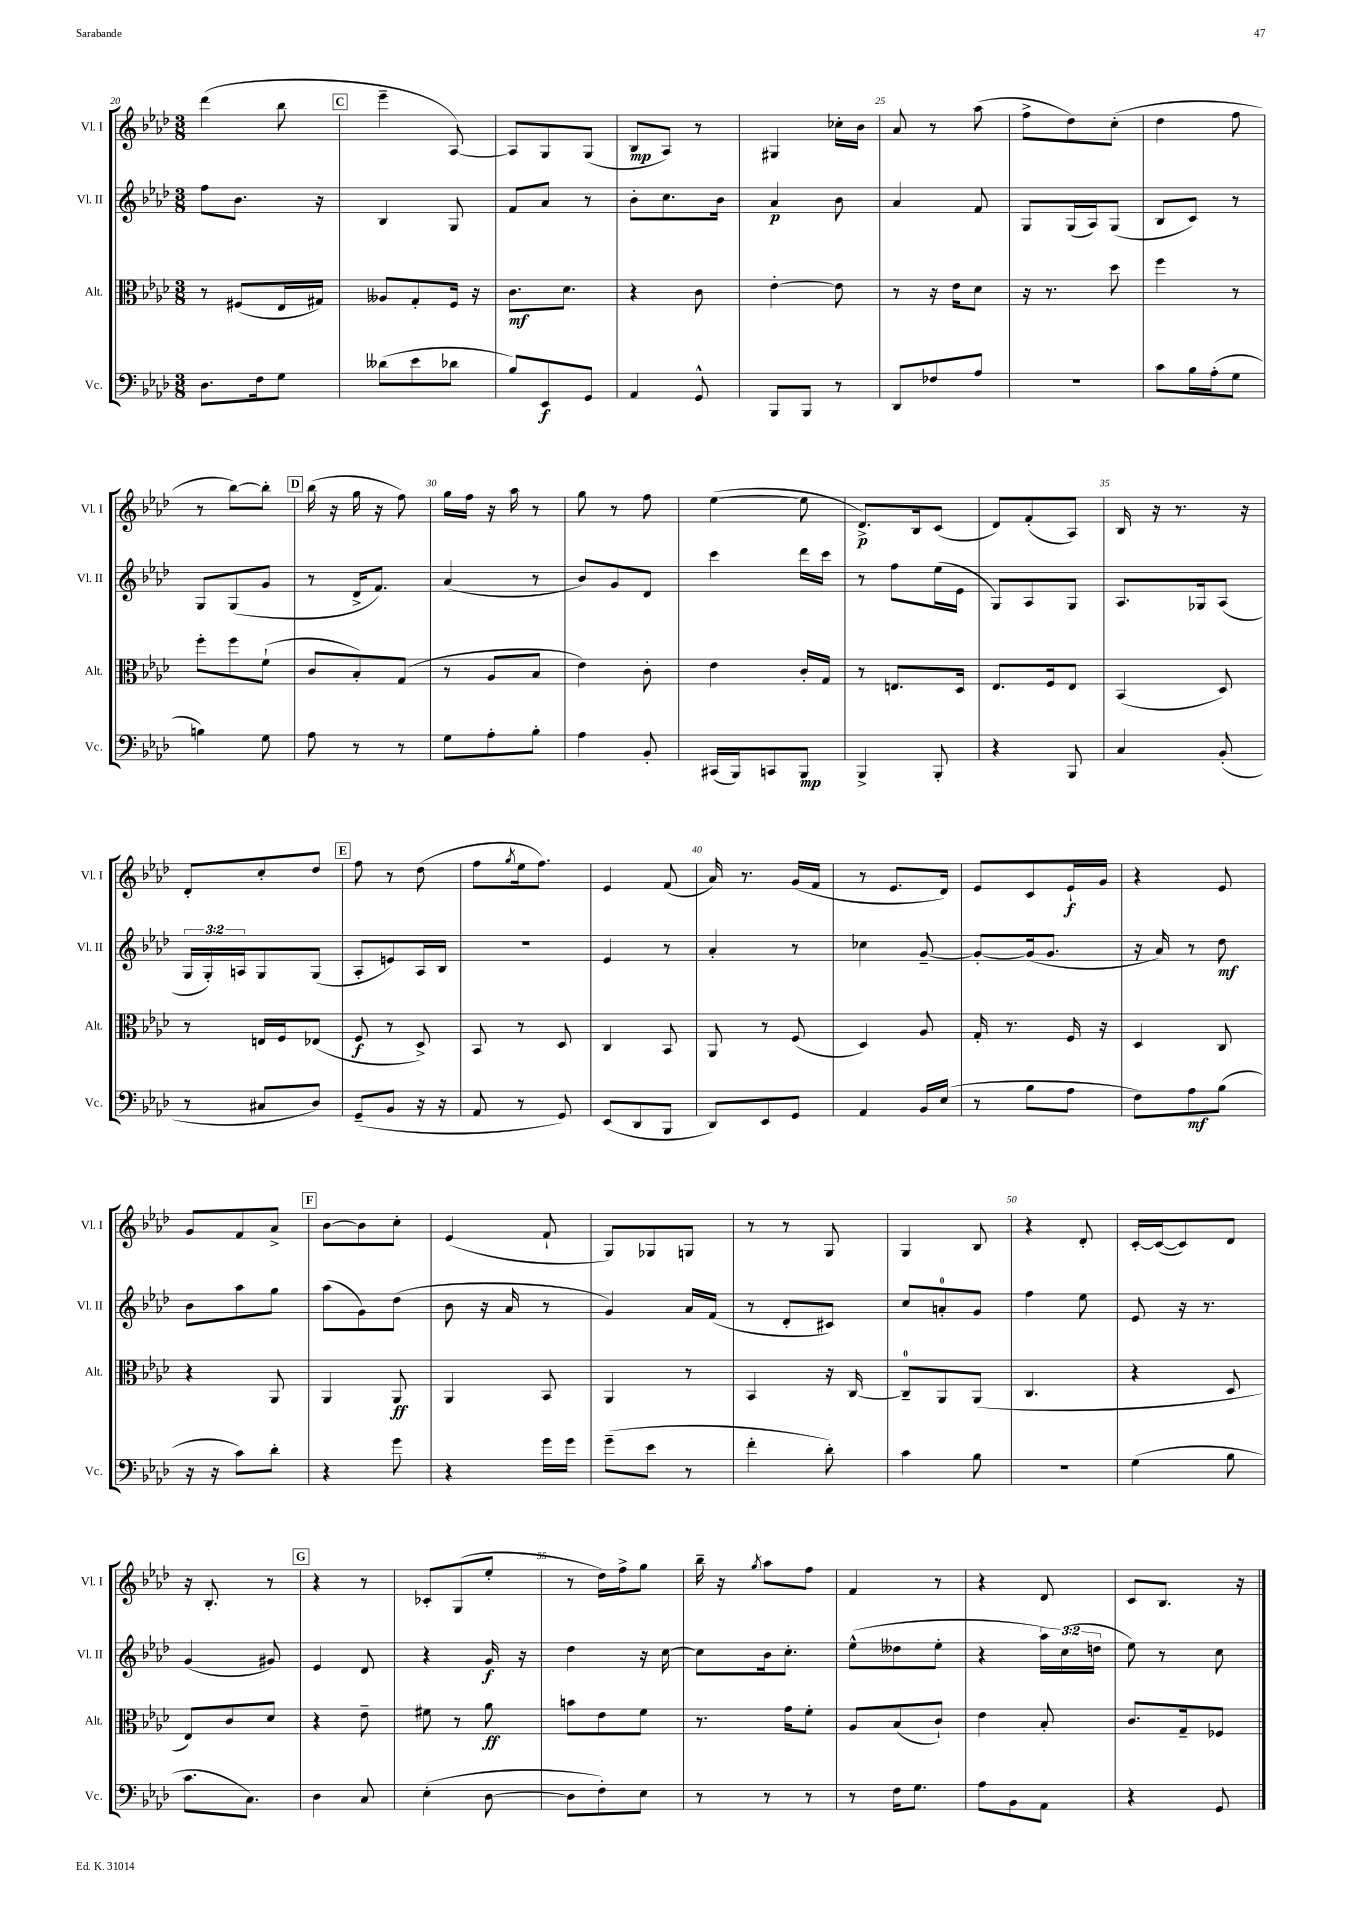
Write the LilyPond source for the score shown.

<<
\new StaffGroup <<
\new Staff = "s0" \with { instrumentName = "Vl. I" shortInstrumentName = "Vl. I" } {
    \clef treble \key aes \major \numericTimeSignature \time 3/8
    des'''4( bes''8 |
    \mark \markup { \box "C" } ees'''4-- aes8~) |
    aes8 g8 g8( |
    bes8\mp aes8) r8 |
    gis4 ces''16-. bes'16 |
    aes'8 r8 aes''8( |
    f''8-> des''8) c''8-.( |
    des''4 f''8 |
    r8 bes''8~) bes''8-. |
    \mark \markup { \box "D" } bes''16( r16 g''16 r16 f''8) |
    g''16 f''16 r16 aes''16 r8 |
    g''8 r8 f''8 |
    ees''4~( ees''8 |
    des'8.->\p) bes16 c'8( |
    des'8) f'8-.( aes8) |
    bes16 r16 r8. r16 |
    des'8-. c''8-. des''8 |
    \mark \markup { \box "E" } f''8 r8 des''8( |
    f''8 \acciaccatura { g''8 } ees''16 f''8.) |
    ees'4 f'8( |
    aes'16) r8. g'16( f'16 |
    r8 ees'8. des'16) |
    ees'8 c'8 ees'16-!\f g'16 |
    r4 ees'8 |
    g'8 f'8 aes'8-> |
    \mark \markup { \box "F" } bes'8~ bes'8 c''8-. |
    ees'4( f'8-! |
    g8) ges8 g8 |
    r8 r8 g8 |
    g4 bes8 |
    r4 des'8-. |
    c'16~-. c'16~( c'8) des'8 |
    r16 bes8.-. r8 |
    \mark \markup { \box "G" } r4 r8 |
    ces'8-. g8( ees''8-. |
    r8 des''16) f''16-> g''8 |
    bes''16-- r16 \acciaccatura { g''8 } aes''8 f''8 |
    f'4 r8 |
    r4 des'8 |
    c'8 bes8. r16 \bar "|." |
}
\new Staff = "s1" \with { instrumentName = "Vl. II" shortInstrumentName = "Vl. II" } {
    \clef treble \key aes \major \numericTimeSignature \time 3/8 \override Staff.TupletNumber.text = #tuplet-number::calc-fraction-text
    f''8 bes'8. r16 |
    \mark \markup { \box "C" } bes4 g8 |
    f'8 aes'8 r8 |
    bes'8-. c''8. bes'16 |
    aes'4\p bes'8 |
    aes'4 f'8 |
    g8 g16( aes16) g8( |
    bes8 c'8) r8 |
    g8 g8( g'8 |
    \mark \markup { \box "D" } r8 des'16-> f'8.) |
    aes'4( r8 |
    bes'8) g'8 des'8 |
    c'''4 des'''16 c'''16 |
    r8 f''8 ees''16( ees'16 |
    g8) aes8 g8 |
    aes8. ges16 aes8( |
    \tuplet 3/2 { g16 g16-.) a16 } g8 g8( |
    \mark \markup { \box "E" } aes8-. e'8) aes16 bes16 |
    R4. |
    ees'4 r8 |
    aes'4-. r8 |
    ces''4 g'8~-- |
    g'8~-. g'16( g'8. |
    r16 aes'16) r8 des''8\mf |
    bes'8 aes''8 g''8 |
    \mark \markup { \box "F" } aes''8( g'8) des''8( |
    bes'8 r16 aes'16 r8 |
    g'4) aes'16 f'16( |
    r8 des'8-. cis'8) |
    c''8 a'8-0-. g'8 |
    f''4 ees''8 |
    ees'8 r16 r8. |
    g'4( gis'8) |
    \mark \markup { \box "G" } ees'4 des'8 |
    r4 g'16\f r16 |
    des''4 r16 c''16~ |
    c''8 bes'16 c''8.-. |
    ees''8-^( deses''8 ees''8-. |
    r4 \tuplet 3/2 { aes''16) c''16( d''16 } |
    ees''8) r8 c''8 \bar "|." |
}
\new Staff = "s2" \with { instrumentName = "Alt." shortInstrumentName = "Alt." } {
    \clef alto \key aes \major \numericTimeSignature \time 3/8
    r8 fis8( ees16 gis16) |
    \mark \markup { \box "C" } aeses8 g8-. f16 r16 |
    c'8.\mf des'8. |
    r4 c'8 |
    ees'4~-. ees'8 |
    r8 r16 ees'16 des'8 |
    r16 r8. des''8 |
    f''4 r8 |
    f''8-. f''8 f'8-!( |
    \mark \markup { \box "D" } c'8 bes8-.) g8( |
    r8 aes8 bes8 |
    ees'4) c'8-. |
    ees'4 c'16-. g16 |
    r8 e8. des16 |
    ees8. f16 ees8 |
    bes,4( des8) |
    r8 e16 f16 ees8( |
    \mark \markup { \box "E" } f8\f r8 des8->) |
    bes,8 r8 des8 |
    c4 bes,8 |
    aes,8 r8 f8( |
    des4) aes8 |
    g16-. r8. f16 r16 |
    des4 c8 |
    r4 aes,8 |
    \mark \markup { \box "F" } aes,4 aes,8\ff |
    aes,4 bes,8 |
    aes,4 r8 |
    bes,4 r16 c16~ |
    c8-0-- aes,8 aes,8( |
    c4. |
    r4 des8 |
    ees8) c'8 des'8 |
    \mark \markup { \box "G" } r4 ees'8-- |
    fis'8 r8 aes'8\ff |
    b'8 ees'8 f'8 |
    r8. g'16 f'8-. |
    aes8 bes8( c'8-!) |
    ees'4 bes8-. |
    c'8. g16-- fes8 \bar "|." |
}
\new Staff = "s3" \with { instrumentName = "Vc." shortInstrumentName = "Vc." } {
    \clef bass \key aes \major \numericTimeSignature \time 3/8
    des8. f16 g8 |
    \mark \markup { \box "C" } deses'8( ees'8 des'8 |
    bes8) ees,8\f g,8 |
    aes,4 g,8-^ |
    bes,,8 bes,,8 r8 |
    des,8 fes8 aes8 |
    R4. |
    c'8 bes16 aes16-.( g8 |
    b4) g8 |
    \mark \markup { \box "D" } aes8 r8 r8 |
    g8 aes8-. bes8-. |
    aes4 bes,8-. |
    cis,16( bes,,16) c,8 bes,,8\mp |
    bes,,4-> bes,,8-. |
    r4 bes,,8 |
    c4 bes,8-.( |
    r8 cis8 des8) |
    \mark \markup { \box "E" } g,8--( bes,8 r16 r16 |
    aes,8 r8 g,8) |
    ees,8( des,8 bes,,8 |
    des,8) ees,8 g,8 |
    aes,4 bes,16 ees16( |
    r8 bes8 aes8 |
    f8) aes8\mf bes8( |
    r16 r16 c'8) des'8-. |
    \mark \markup { \box "F" } r4 g'8 |
    r4 g'16 g'16 |
    g'8--( ees'8 r8 |
    f'4-. des'8-.) |
    c'4 bes8 |
    R4. |
    g4( bes8 |
    c'8. c8.) |
    \mark \markup { \box "G" } des4 c8 |
    ees4-.( des8~ |
    des8 f8-.) ees8 |
    r8 r8 r8 |
    r8 f16 g8. |
    aes8 bes,8 aes,8 |
    r4 g,8 \bar "|." |
}
>>
>>
\layout { \context { \Score currentBarNumber = #20 \override BarNumber.break-visibility = ##(#f #t #t) barNumberVisibility = #(every-nth-bar-number-visible 5) } }
